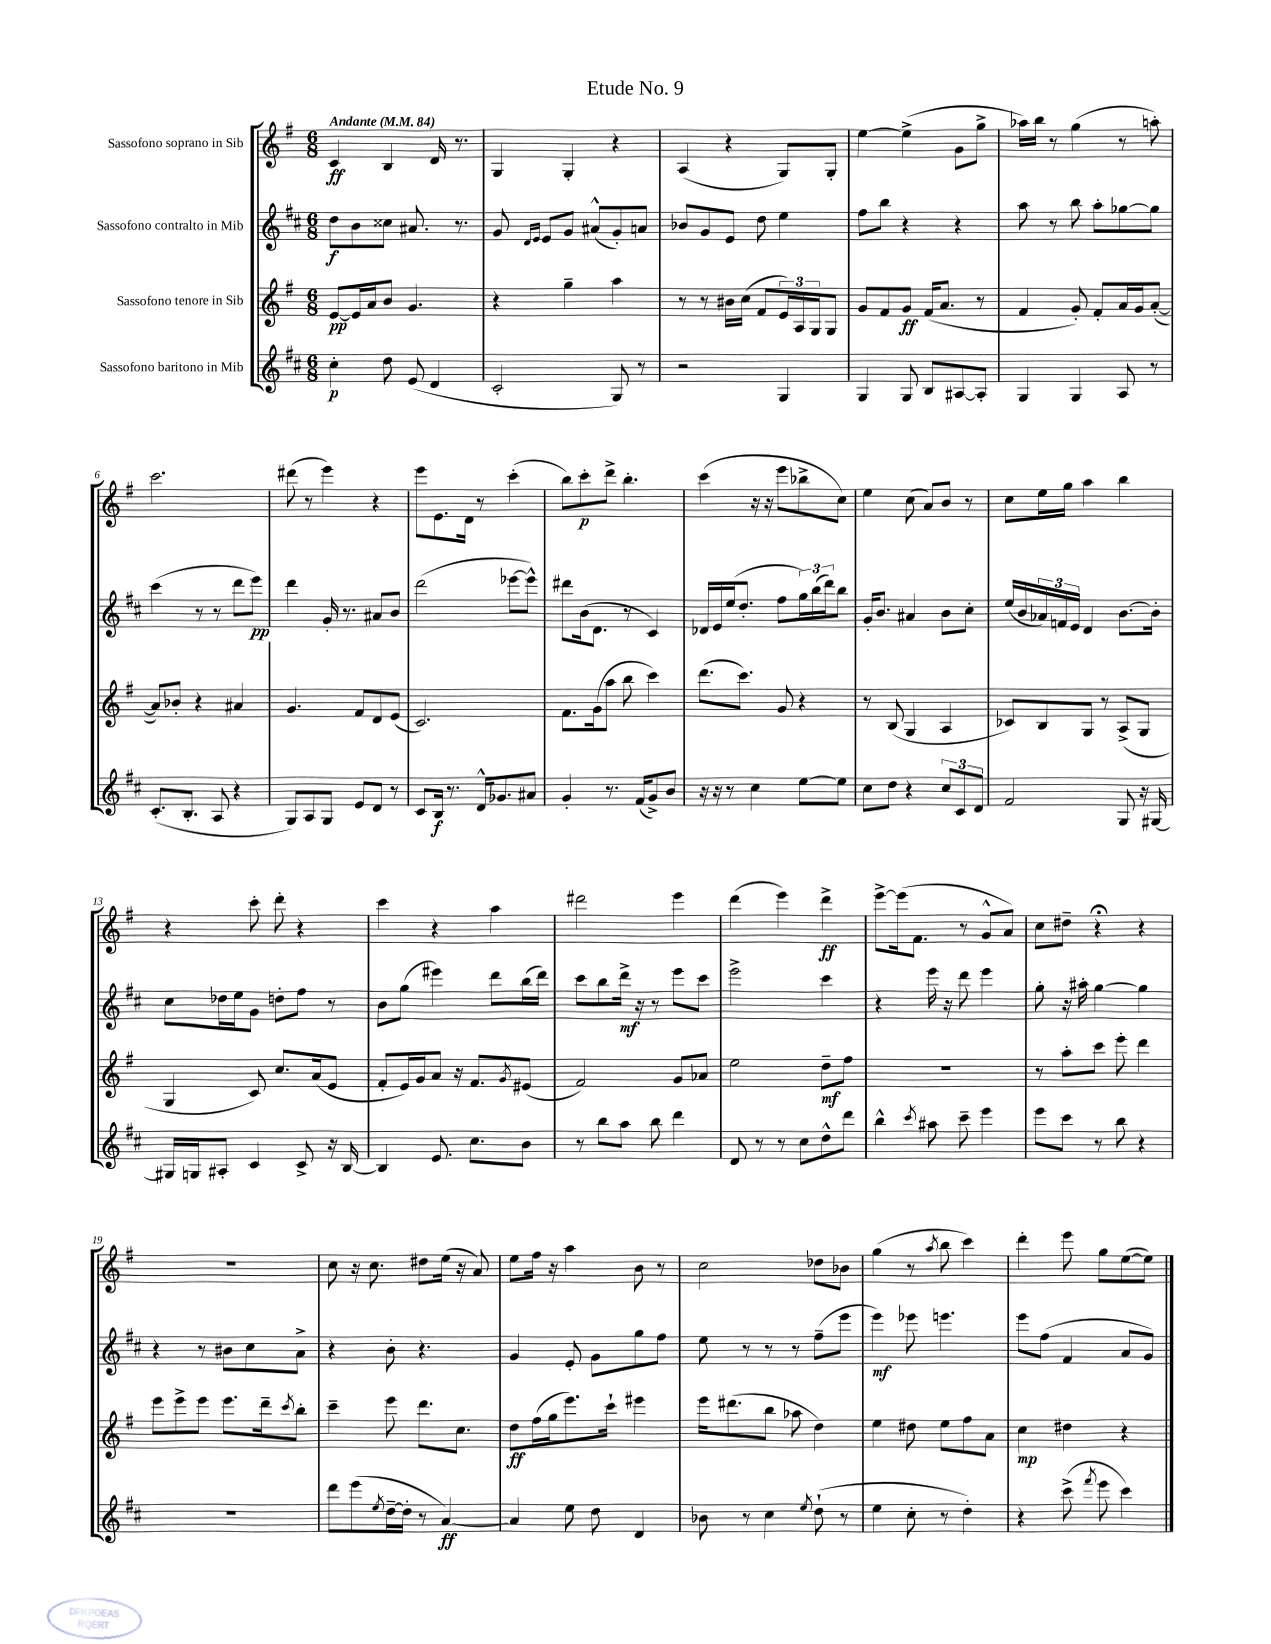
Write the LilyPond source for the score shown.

\header { title = "Etude No. 9" }
<<
\new StaffGroup <<
\new Staff = "s0" \with { instrumentName = "Sassofono soprano in Sib" } {
    \clef treble \key g \major \numericTimeSignature \time 6/8 \tempo "Andante" 4 = 84
    c'4\ff b4 d'16 r8. |
    g4 g4-. r4 |
    a4( r4 g8) g8-. |
    e''4~ e''4->( g'8 g''8-> |
    aes''16) b''16 r8 g''4( r8 a''8-.) |
    c'''2. |
    dis'''8( r8 e'''4) r4 |
    e'''8 e'8. d'16 r8 c'''4-.( |
    b''8) c'''8-.\p d'''8-> b''4.-. |
    c'''4( r16 r16 e'''8 bes''8-> c''8) |
    e''4 c''8( a'8) b'8 r8 |
    c''8 e''16 g''16 a''4 b''4 |
    r4 c'''8-. d'''8-. r4 |
    c'''4 r4 a''4 |
    dis'''2 e'''4 |
    d'''4( e'''4) d'''4->\ff |
    e'''8~-> e'''16( fis'8. r8 g'8-^ a'8) |
    c''8 dis''8-- r4\fermata r4 |
    R2. |
    c''8 r16 c''8. dis''8 e''16( r16 a'8) |
    e''8 fis''16 r16 a''4 b'8 r8 |
    c''2 des''8 bes'8 |
    g''4( r8 \acciaccatura { a''8 } b''8 c'''4) |
    d'''4-. e'''8 g''8 e''8~( e''8) \bar "|." |
}
\new Staff = "s1" \with { instrumentName = "Sassofono contralto in Mib" } {
    \clef treble \key d \major \numericTimeSignature \time 6/8
    d''8\f b'8 cisis''8 ais'8. r8. |
    g'8 \grace { d'16 e'16 } e'8 g'8 ais'8-^( g'8-.) a'8 |
    bes'8 g'8 e'8 d''8 e''4 |
    fis''8 b''8 r4 r4 |
    a''8 r8 b''8 a''8-. ges''8~ ges''8 |
    cis'''4( r8 r8 d'''8 e'''8\pp) |
    d'''4 g'16-. r8. ais'8 b'8 |
    d'''2( ees'''8~ ees'''8-^) |
    dis'''8 b'16( d'8. r8 cis'4) |
    des'16 e'16 e''16( d''8.-. fis''8 \tuplet 3/2 { g''16) b''16( d'''16) } b''8 |
    g'16-. b'8. ais'4 b'8 cis''8-. |
    e''16( b'16 \tuplet 3/2 { aes'16) f'16 e'16 } d'4 b'8.~ b'16-. |
    cis''8 des''16 e''16 g'8 d''8-. fis''8 r8 |
    b'8 g''8( eis'''4) d'''8 b''16( d'''16) |
    cis'''8 b''8 d'''16->\mf r16 r8 e'''8 cis'''8 |
    e'''2-> cis'''4 |
    r4 e'''16 r16 d'''8 e'''4 |
    g''8-. r16 ais''16-. g''4~ g''4 |
    r4 r8 bis'8 cis''8 a'8-> |
    r4 b'8-. r4. |
    g'4 e'8-. g'8 g''8 fis''8 |
    e''8 r8 r8 r8 fis''8--( e'''8 |
    e'''4\mf) ees'''8 e'''4. |
    e'''8 fis''8( fis'4 a'8 g'8) \bar "|." |
}
\new Staff = "s2" \with { instrumentName = "Sassofono tenore in Sib" } {
    \clef treble \key g \major \numericTimeSignature \time 6/8
    e'8~\pp e'16 a'16 b'8 g'4. |
    r4 g''4-- a''4 |
    r8 r8 bis'16 c''16( fis'8 \tuplet 3/2 { e'16) a16 g16 } g8 |
    g'8 fis'8 g'8\ff fis'16( a'8. r8 |
    fis'4 g'8-.) fis'8-. a'16 g'16 a'8~-.( |
    a'8) bes'8-. r4 ais'4 |
    g'4. fis'8 d'8 e'8( |
    c'2.) |
    fis'8. g'16( a''8 b''8 c'''4) |
    d'''8.( c'''8.) g'8 r4 |
    r8 b8( g4 a4 |
    ces'8) b8 g8 r8 a8->( g8 |
    g4 c'8) c''8. a'16( e'8 |
    fis'8-. e'16) g'16 a'8 r16 fis'8. \acciaccatura { g'8 } eis'8( |
    fis'2) g'8 aes'8 |
    e''2 d''8--\mf fis''8 |
    R2. |
    r8 a''8-. c'''8 e'''8-. d'''4 |
    e'''8 e'''8-> e'''8 e'''8. d'''16-- \acciaccatura { c'''8 } b''8-. |
    c'''4-- e'''8 d'''8. c''8. |
    d''8\ff fis''16( g''16 e'''8.) c'''16-! eis'''4 |
    e'''16 dis'''8.( b''8 aes''8 d''4) |
    e''4 dis''8 e''8 fis''8 a'8 |
    c''4\mp dis''4 r4 \bar "|." |
}
\new Staff = "s3" \with { instrumentName = "Sassofono baritono in Mib" } {
    \clef treble \key d \major \numericTimeSignature \time 6/8
    cis''4-.\p d''8 e'8( d'4 |
    cis'2-. g8) r8 |
    r2 g4 |
    g4 g8 b8 ais8~ ais8-. |
    g4 g4 a8 r8 |
    cis'8.-.( b8.-. a8 r4 |
    g8) a8 g8 e'8 d'8 r8 |
    cis'8 b16\f r8. d'16-^ ges'8. ais'8 |
    g'4-. r8. fis'16( g'8->) b'8 |
    r16 r16 r8 cis''4 e''8~ e''8 |
    cis''8 d''8 r4 \tuplet 3/2 { cis''8 cis'8 d'8 } |
    fis'2 g8 r16 gis16~ |
    gis16 g16 ais8-. cis'4 cis'8-> r16 b16~ |
    b4 e'8. cis''8. b'8 |
    r8 b''8 a''8 b''8 d'''4 |
    d'8 r8 r8 cis''8 d''8-^ d'''8 |
    b''4-^ \acciaccatura { cis'''8 } ais''8 cis'''8-- e'''4 |
    e'''8 cis'''8 r8 b''8 r4 |
    R2. |
    d'''8 e'''8( \acciaccatura { e''8 } d''16~-- d''16-. r8 a'4~\ff) |
    a'4 e''8 d''8 d'4 |
    bes'8 r8 cis''4 \acciaccatura { e''8 } d''8-!( r8 |
    e''4 cis''8-. r8 d''4-.) |
    r4 cis'''8->( \acciaccatura { fis'''8 } e'''8 cis'''4) \bar "|." |
}
>>
>>
